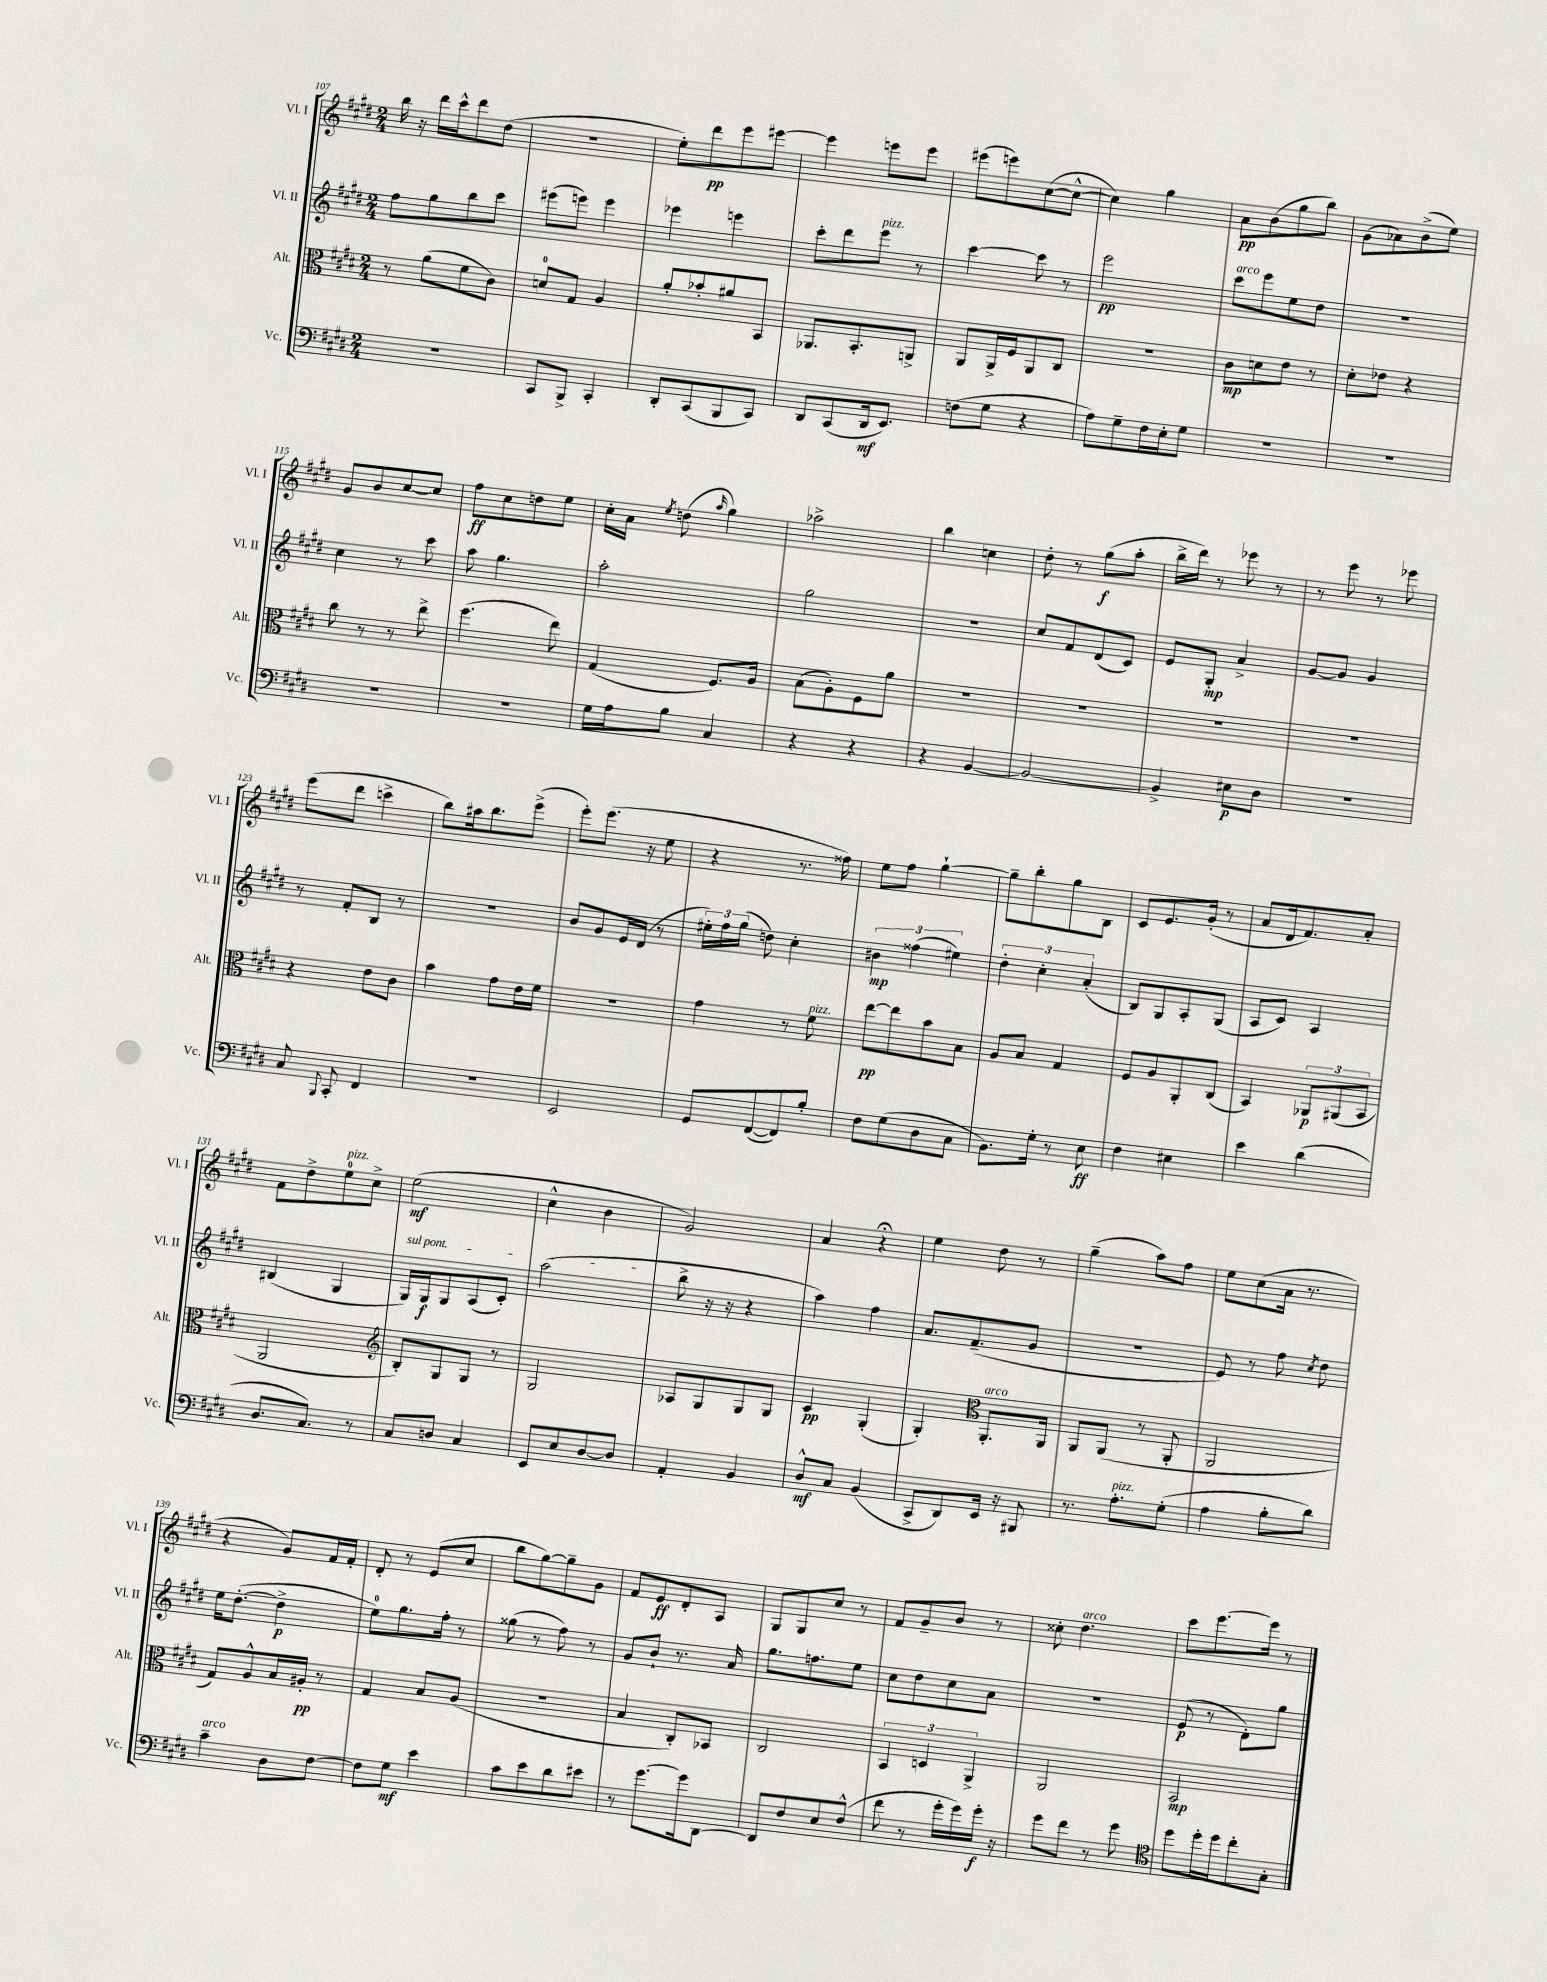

**kern	**dynam	**kern	**dynam	**kern	**dynam	**kern	**dynam
*part4	*part4	*part3	*part3	*part2	*part2	*part1	*part1
*staff4	*staff4	*staff3	*staff3	*staff2	*staff2	*staff1	*staff1
*I"Vc.	*	*I"Alt.	*	*I"Vl. II	*	*I"Vl. I	*
*I'Vc.	*	*I'Alt.	*	*I'Vl. II	*	*I'Vl. I	*
*clefF4	*	*clefC3	*	*clefG2	*	*clefG2	*
*k[f#c#g#d#]	*	*k[f#c#g#d#]	*	*k[f#c#g#d#]	*	*k[f#c#g#d#]	*
*M2/4	*	*M2/4	*	*M2/4	*	*M2/4	*
=107	=107	=107	=107	=107	=107	=107	=107
2r	.	8r	.	8ff#\L	.	16bb\	.
.	.	.	.	.	.	16r	.
.	.	(8a\L	.	8gg#\	.	16ddd#\LL	.
.	.	.	.	.	.	16ccc#^^\J	.
.	.	8f#\	.	8bb\	.	8ddd#\	.
.	.	8c#\J)	.	8ccc#\J	.	(8dd#\J	.
=108	=108	=108	=108	=108	=108	=108	=108
8CC#/L	.	8dn/L	.	(8eee#X\L	.	2r	.
8BBB^/J	.	8G#/J	.	8eeen\J)	.	.	.
4CC#'/	.	4A/	.	4eee\	.	.	.
=109	=109	=109	=109	=109	=109	=109	=109
8DD#'/L	.	8a'/L	.	4eee-X\	.	8ee'\L)	.
(8CC#/	.	8b-X'/	.	.	.	8ddd#\	pp
8BBB/	.	8a#X/	.	4eeen\	.	8eee\	.
8CC#/J)	.	8BB/J	.	.	.	[8eee#X\J	.
=110	=110	=110	=110	=110	=110	=110	=110
8DD#/L	.	8.AA-X/L	.	8ccc#'\L	.	4eee#\]	.
(8CC#/	.	.	.	8ddd#\	.	.	.
.	.	8.BB'/	.	.	.	.	.
!	!	!	!	!LO:TX:a:i:t=pizz.	!	!	!
16DD#/k	mf	.	.	8eee\J	.	8eeen\L	.
8.EE/J)	.	.	.	.	.	.	.
.	.	8AAn^/J	.	8r	.	8eee\J	.
=111	=111	=111	=111	=111	=111	=111	=111
(8Fn\L	.	8AA/L	.	[4ccc#\	.	(8eee#X\L	.
8G#\J	.	16AA^/L	.	.	.	8eeen\)	.
.	.	16F#/J	.	.	.	.	.
4r	.	8AA/	.	8ccc#\]	.	([8cc#\	.
.	.	8C#/J	.	8r	.	8cc#^^\J_	.
=112	=112	=112	=112	=112	=112	=112	=112
8A\L)	.	2r	.	2eee\	pp	4cc#\])	.
8G#~\	.	.	.	.	.	.	.
16F#\L	.	.	.	.	.	4gg#\	.
16E'\J	.	.	.	.	.	.	.
8G#\J	.	.	.	.	.	.	.
=113	=113	=113	=113	=113	=113	=113	=113
!	!	!	!	!LO:TX:a:i:t=arco	!	!	!
2r	.	8c#\L	mp	8ccc#\L	.	8a\L	pp
.	.	8dn\	.	8eee\	.	(8b\	.
.	.	8e\J	.	8ee\	.	8gg#\	.
.	.	8r	.	8dd#\J	.	8bb\J)	.
=114	=114	=114	=114	=114	=114	=114	=114
2r	.	8d#'\L	.	2r	.	(8g#\L	.
.	.	8e-X\J	.	.	.	8a-X\)	.
.	.	4r	.	.	.	(8b^\	.
.	.	.	.	.	.	8ee\J)	.
!!LO:LB:g=z
=115	=115	=115	=115	=115	=115	=115	=115
2r	.	8cc#\	.	4cc#\	.	8g#/L	.
.	.	8r	.	.	.	8b/	.
.	.	8r	.	8r	.	[8cc#/	.
.	.	8ee^\	.	8ccc#\	.	8cc#/J]	.
=116	=116	=116	=116	=116	=116	=116	=116
2r	.	(4.ff#\	.	8aa\	.	8ff#\L	ff
.	.	.	.	4.gg#\	.	8cc#\	.
.	.	.	.	.	.	8ddn\	.
.	.	8ee\)	.	.	.	8ee\J	.
=117	=117	=117	=117	=117	=117	=117	=117
16G#\LL	.	(4G#/	.	2aa'\	.	16cc#'\LL	.
16A\J	.	.	.	.	.	16a\JJ	.
.	.	.	.	.	.	8qee/	.
8B\J	.	.	.	.	.	(8ddn\	.
.	.	.	.	.	.	16qqaa/	.
4C#/	.	8.F#/L)	.	.	.	4gg#\)	.
.	.	16A/Jk	.	.	.	.	.
=118	=118	=118	=118	=118	=118	=118	=118
4r	.	(8B\L	.	2gg#\	.	2aa-X^\	.
.	.	8A'\)	.	.	.	.	.
4r	.	8F#\	.	.	.	.	.
.	.	8a\J	.	.	.	.	.
=119	=119	=119	=119	=119	=119	=119	=119
4r	.	2r	.	2r	.	4bb\	.
[4BB/	.	.	.	.	.	4ccn\	.
=120	=120	=120	=120	=120	=120	=120	=120
2BB/_	.	2r	.	8cc#/L	.	8dd#'\	.
.	.	.	.	8f#/	.	8r	.
.	.	.	.	(8d#/	.	(8gg#\L	f
.	.	.	.	8c#/J)	.	8aa'\J	.
=121	=121	=121	=121	=121	=121	=121	=121
4BB^/]	.	2r	.	8e/L	.	16bb^\LL	.
.	.	.	.	.	.	16ddd#\JJ)	.
.	.	.	.	8G#'/J	mp	8r	.
8E#X\L	p	.	.	4a^/	.	8eee-X\	.
8D#\J	.	.	.	.	.	8r	.
=122	=122	=122	=122	=122	=122	=122	=122
2r	.	2r	.	[8g#/L	.	8r	.
.	.	.	.	8g#/J]	.	8eee\	.
.	.	.	.	4g#/	.	8r	.
.	.	.	.	.	.	8eee-X\	.
!!LO:LB:g=z
=123	=123	=123	=123	=123	=123	=123	=123
8C#/	.	4r	.	8r	.	(8eee\L	.
8qqBBB/	.	.	.	.	.	.	.
8CC#'/	.	.	.	8f#'/L	.	8ddd#\J	.
4FF#/	.	8e\L	.	8B/J	.	4cccn^\	.
.	.	8c#\J	.	8r	.	.	.
=124	=124	=124	=124	=124	=124	=124	=124
2r	.	4b\	.	2r	.	8bb\L)	.
.	.	.	.	.	.	16aa#X\k	.
.	.	.	.	.	.	8.bb\	.
.	.	8g#\L	.	.	.	.	.
.	.	16e\L	.	.	.	(8eee^\J	.
.	.	16f#\JJ	.	.	.	.	.
=125	=125	=125	=125	=125	=125	=125	=125
2EE/	.	2r	.	8b/L	.	8eee'\L)	.
.	.	.	.	8g#/	.	(8.eee\J	.
.	.	.	.	16e/L	.	.	.
.	.	.	.	(16d#/JJ	.	16r	.
.	.	.	.	8r	.	8ee\	.
=126	=126	=126	=126	=126	=126	=126	=126
8GG#/L	.	4g#\	.	24ee#X'\LL)	.	4r	.
.	.	.	.	24ff#\	.	.	.
.	.	.	.	(24gg#\JJ	.	.	.
([8FF#/	.	.	.	8ddn\)	.	.	.
8FF#/])	.	8r	.	4cc#'\	.	8.r	.
!	!	!LO:TX:a:i:t=pizz.	!	!	!	!	!
8B'/J	.	8f#\	.	.	.	.	.
.	.	.	.	.	.	16ff##X\)	.
=127	=127	=127	=127	=127	=127	=127	=127
8F#\L	.	[8ee\L	pp	6b#X\	mp	8ee\L	.
(8G#\	.	8ee\]	.	.	.	8ff#\J	.
.	.	.	.	(6ff##X\	.	.	.
8D#\	.	8b\	.	.	.	[4gg#`\	.
.	.	.	.	6ee#X\)	.	.	.
8C#\J	.	8B\J	.	.	.	.	.
=128	=128	=128	=128	=128	=128	=128	=128
8.BB\L)	.	8A/L	.	6dd#'\	.	8gg#~\L]	.
.	.	8B/J	.	.	.	8bb'\	.
.	.	.	.	6cc#'\	.	.	.
16G#'\Jk	.	.	.	.	.	.	.
8r	.	4G#/	.	.	.	8gg#\	.
.	.	.	.	(6a'/	.	.	.
8E\	ff	.	.	.	.	8B\J	.
=129	=129	=129	=129	=129	=129	=129	=129
4F#\	.	8F#/L	.	8B/L)	.	8c#/L	.
.	.	8A/	.	8G#/	.	8.e/	.
4E#X\	.	8AA'/	.	8A'/	.	.	.
.	.	.	.	.	.	(16g#'/Jk	.
.	.	(8C#/J	.	(8G#/J	.	8r	.
=130	=130	=130	=130	=130	=130	=130	=130
4e\	.	4BB/)	.	8A/L	.	8a/L	.
.	.	.	.	8c#/J)	.	16d#/k	.
.	.	.	.	.	.	8.f#/)	.
(4d#\	.	12AA-X/L	p	4A/	.	.	.
.	.	(12AA#X/	.	.	.	.	.
.	.	.	.	.	.	8a'/J	.
.	.	12BB/J	.	.	.	.	.
!!LO:LB:g=z
=131	=131	=131	=131	=131	=131	=131	=131
8.D#/L	.	2AA/	.	(4B#X/	.	8f#\L	.
.	.	.	.	.	.	8dd#^\	.
8.C#/J)	.	.	.	.	.	.	.
!	!	!	!	!	!	!LO:TX:a:i:t=pizz.	!
.	.	.	.	4G#/	.	8ee\	.
8r	.	.	.	.	.	8cc#^\J	.
=132	=132	=132	=132	=132	=132	=132	=132
*	*	*clefG2	*	*	*	*	*
!	!	!	!	!LO:TX:a:i:t=sul pont.	!	!	!
8C#/L	.	8B'/L)	.	16G#/LL)	.	(2ee\	mf
.	.	.	.	16G#/J	f	.	.
8Dn/J	.	8G#/	.	8G#/	.	.	.
4C#/	.	8G#/J	.	(8A/	.	.	.
.	.	8r	.	8c#'/J)	.	.	.
=133	=133	=133	=133	=133	=133	=133	=133
8EE/L	.	2G#/	.	(2aa\	.	4cc#^^\	.
8E/	.	.	.	.	.	.	.
[8D#/	.	.	.	.	.	4b\	.
8D#/J]	.	.	.	.	.	.	.
=134	=134	=134	=134	=134	=134	=134	=134
4AA'/	.	8A-X/L	.	8bb^\	.	2g#/)	.
.	.	8G#/	.	16r	.	.	.
.	.	.	.	16r	.	.	.
4BB/	.	8G#/	.	4r	.	.	.
.	.	8G#/J	.	.	.	.	.
=135	=135	=135	=135	=135	=135	=135	=135
8D#^^/L	mf	4c#/	pp	4aa\)	.	4a/	.
8C#/J	.	.	.	.	.	.	.
(4BB/	.	(4G#'/	.	4ff#\	.	4r;<	.
=136	=136	=136	=136	=136	=136	=136	=136
8CC#^/L	.	4G#'/)	.	8.a/L	.	4ee\	.
8DD#/)	.	.	.	.	.	.	.
.	.	.	.	(8.f#~/	.	.	.
*	*	*clefC3	*	*	*	*	*
!	!	!LO:TX:a:i:t=arco	!	!	!	!	!
16EE/Jk	.	8.AA'/L	.	.	.	8dd#\	.
16r	.	.	.	.	.	.	.
8BBB#X/	.	.	.	8g#/J	.	8r	.
.	.	16AA/Jk	.	.	.	.	.
=137	=137	=137	=137	=137	=137	=137	=137
8.r	.	8AA/L	.	2r	.	(4gg#~\	.
.	.	(8AA/J	.	.	.	.	.
!LO:TX:a:i:t=pizz.	!	!	!	!	!	!	!
8.A'\L	.	.	.	.	.	.	.
.	.	8r	.	.	.	8aa\L)	.
(8G#'\J	.	8AA'/	.	.	.	8ff#\J	.
=138	=138	=138	=138	=138	=138	=138	=138
4A\	.	2AA/	.	8e/)	.	8ee\L	.
.	.	.	.	8r	.	(8cc#\	.
8B'\L	.	.	.	8ff#\	.	16a\Jk	.
.	.	.	.	.	.	8.r	.
.	.	.	.	8qcc#/	.	.	.
8d#\J)	.	.	.	8dd#\	.	.	.
!!LO:LB:g=z
=139	=139	=139	=139	=139	=139	=139	=139
!LO:TX:a:i:t=arco	!	!	!	!	!	!	!
4c#~\	.	8G#/L)	.	16ee\KL	.	4r	.
.	.	.	.	([8.dd#'\J	.	.	.
.	.	8A^^/	.	.	.	.	.
8D#\L	.	16B/L	.	4dd#^\]	p	8g#/L)	.
.	.	16A#X'/JJ	pp	.	.	.	.
[8F#\J	.	8r	.	.	.	16f#/L	.
.	.	.	.	.	.	16f#'/JJ	.
=140	=140	=140	=140	=140	=140	=140	=140
8F#\L]	.	4G#/	.	8ee\L)	.	8d#'/	.
8G#\J	mf	.	.	8.gg#\	.	8r	.
4e\	.	8B/L	.	.	.	(8e/L	.
.	.	.	.	16ff#'\Jk	.	.	.
.	.	(8A/J	.	8r	.	8cc#/J	.
=141	=141	=141	=141	=141	=141	=141	=141
8c#\L	.	2r	.	(8gg##X\	.	8bb\L	.
8e\	.	.	.	8r	.	[8gg#\)	.
8d#\	.	.	.	8ff#\)	.	8gg#~\]	.
8e#X\J	.	.	.	8r	.	8g#\J	.
=142	=142	=142	=142	=142	=142	=142	=142
8r	.	4B/	.	8g#/L	.	8f#/L	.
[8.g#\L	.	.	.	8b`/J	.	8e/	ff
.	.	8C#'/L)	.	8.r	.	8d#'/	.
16g#\k]	.	.	.	.	.	.	.
[8DD#\J	.	8BB-X/J	.	.	.	8A/J	.
.	.	.	.	16a/	.	.	.
=143	=143	=143	=143	=143	=143	=143	=143
8DD#/L]	.	2C#/	.	8.gg#\L	.	8G#/L	.
8F#/	.	.	.	.	.	8G#/	.
.	.	.	.	8.ffn\	.	.	.
8E/	.	.	.	.	.	8cc#/J	.
(8F#^^/J	.	.	.	8ee\J	.	8r	.
=144	=144	=144	=144	=144	=144	=144	=144
8f#\	.	6BB/	.	8cc#\L	.	8f#/L	.
8r	.	.	.	8dd#\	.	8g#~/	.
.	.	6Dn/	.	.	.	.	.
16g#'\LL	.	.	.	8cc#\	.	8b/J	.
16g#\)	.	.	.	.	.	.	.
.	.	6AA^/	.	.	.	.	.
16g#'\JJ	f	.	.	8a\J	.	8r	.
16r	.	.	.	.	.	.	.
=145	=145	=145	=145	=145	=145	=145	=145
8g#\L	.	2AA/	.	2r	.	8cc##X'\	.
!	!	!	!	!	!	!LO:TX:a:i:t=arco	!
8f#\J	.	.	.	.	.	4.dd#\	.
8r	.	.	.	.	.	.	.
8g#\	.	.	.	.	.	.	.
=146	=146	=146	=146	=146	=146	=146	=146
*clefC4	*	*	*	*	*	*	*
8dd#\L	.	2BB/	mp	(8e/	p	8ccc#\L	.
16dd#'\L	.	.	.	8r	.	[8.eee\	.
16dd#\J	.	.	.	.	.	.	.
8cc#'\	.	.	.	8d#'\L)	.	.	.
.	.	.	.	.	.	16eee\Jk]	.
8G#'\J	.	.	.	8gg#\J	.	8r	.
==	==	==	==	==	==	==	==
*-	*-	*-	*-	*-	*-	*-	*-
